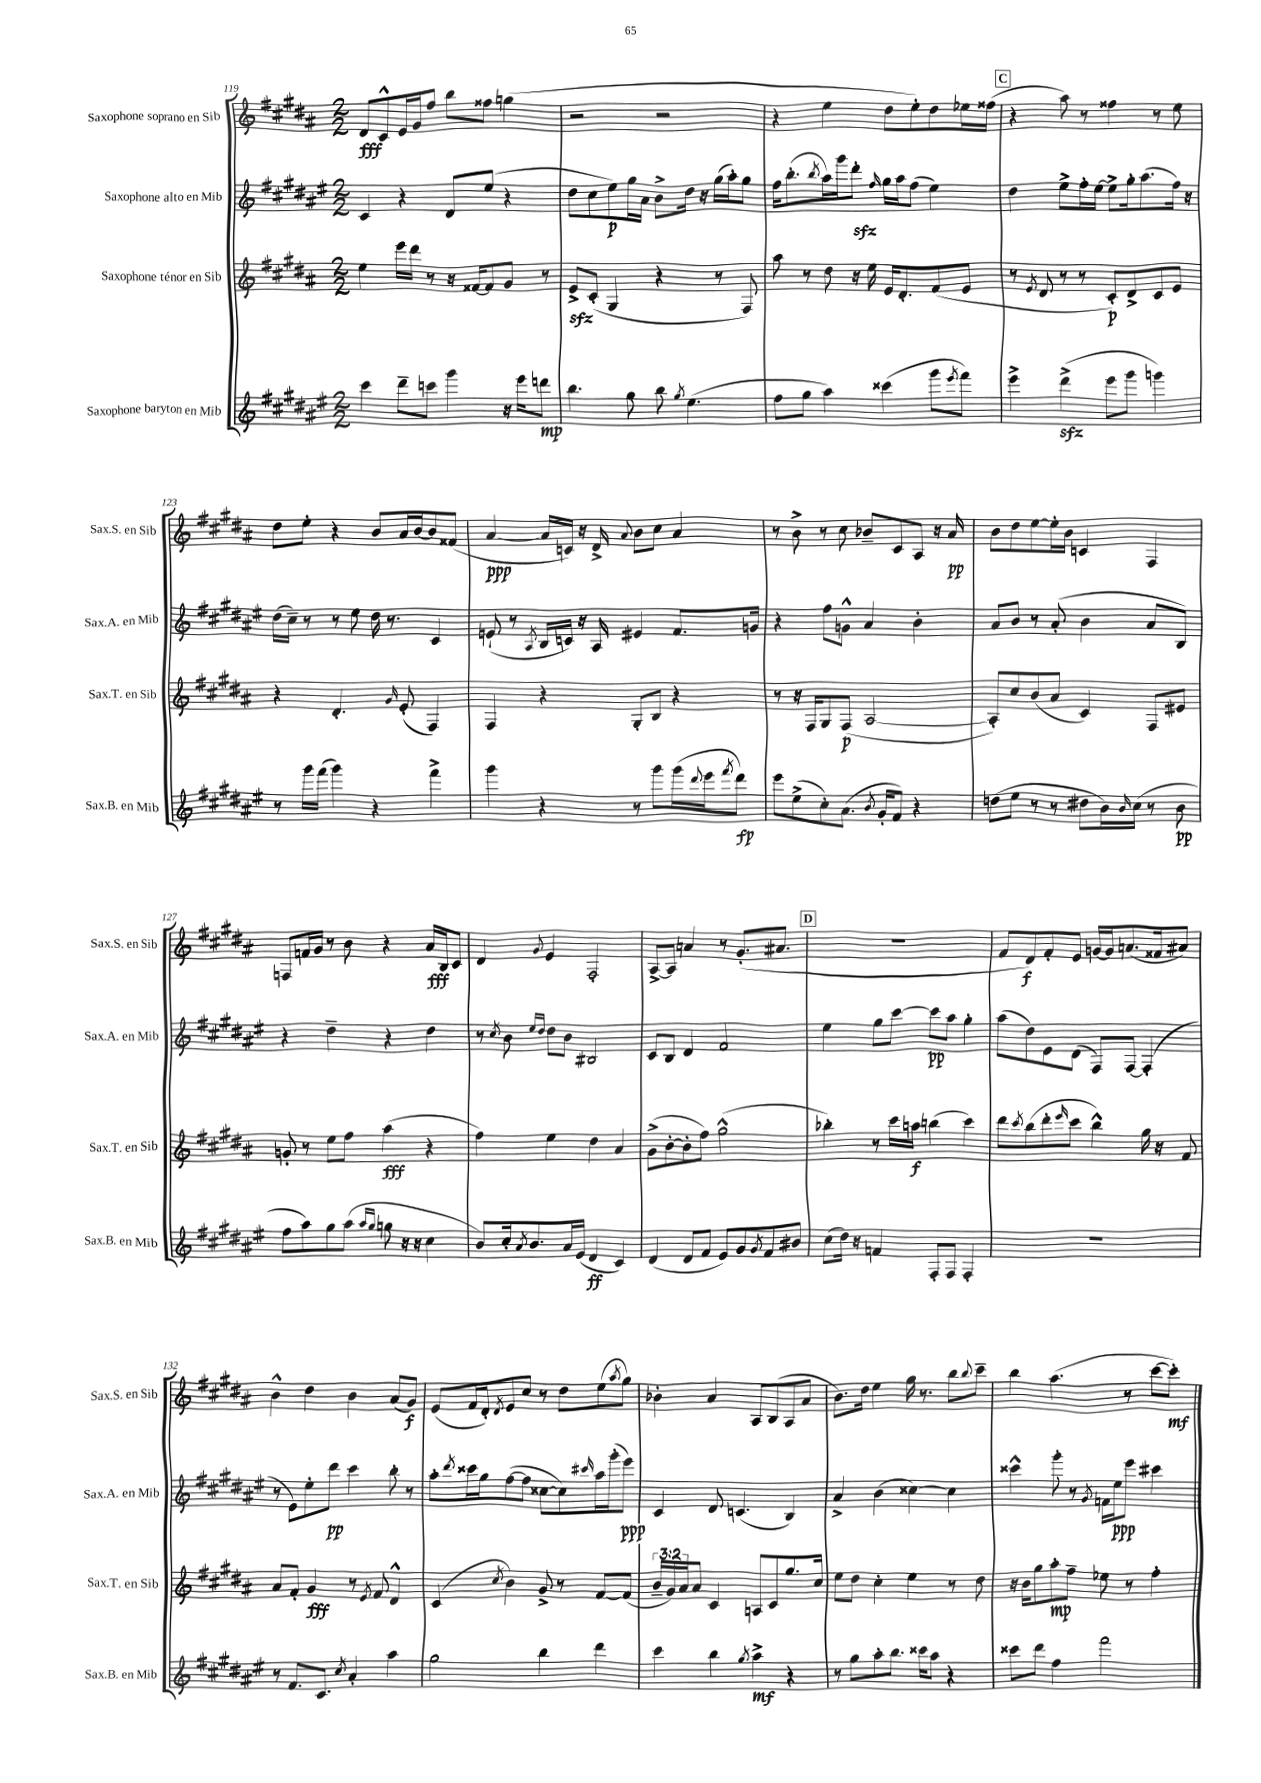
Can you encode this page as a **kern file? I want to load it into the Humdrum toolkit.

**kern	**dynam	**kern	**dynam	**kern	**dynam	**kern	**dynam
*part4	*part4	*part3	*part3	*part2	*part2	*part1	*part1
*staff4	*staff4	*staff3	*staff3	*staff2	*staff2	*staff1	*staff1
*I"Saxophone baryton en Mib	*	*I"Saxophone ténor en Sib	*	*I"Saxophone alto en Mib	*	*I"Saxophone soprano en Sib	*
*I'Sax.B. en Mib	*	*I'Sax.T. en Sib	*	*I'Sax.A. en Mib	*	*I'Sax.S. en Sib	*
*clefG2	*	*clefG2	*	*clefG2	*	*clefG2	*
*k[f#c#g#d#a#e#]	*	*k[f#c#g#d#a#]	*	*k[f#c#g#d#a#e#]	*	*k[f#c#g#d#a#]	*
*M2/2	*	*M2/2	*	*M2/2	*	*M2/2	*
=119	=119	=119	=119	=119	=119	=119	=119
4ccc#\	.	4ee\	.	4c#/	.	8d#/L	fff
.	.	.	.	.	.	8c#^^/	.
8ddd#~\L	.	16eee\LL	.	4r	.	16e/L	.
.	.	16ddd#\JJ	.	.	.	16g#/J	.
8cccn\J	.	8r	.	.	.	8ff#/J	.
4ggg#\	.	16r	.	8d#/L	.	8bb\L	.
.	.	[16f##X/KL	.	.	.	.	.
.	.	8f##/]	.	(8ee#/J	.	8ff##X\J	.
16r	.	8g#/J	.	4r	.	(4ggn\	.
16eee#\KL	.	.	.	.	.	.	.
8dddn\J	mp	8r	.	.	.	.	.
=120	=120	=120	=120	=120	=120	=120	=120
4.bb\	.	8ezz^/L	.	8dd#\L	.	2r	.
.	.	(8c#'/J	.	8cc#\	.	.	.
.	.	4G#/	.	8ee#\)	p	.	.
8gg#\	.	.	.	16gg#\L	.	.	.
.	.	.	.	16a#\JJ	.	.	.
8bb\	.	4r	.	8b^\L	.	2r	.
8qgg#/	.	.	.	.	.	.	.
(4.ee#\	.	.	.	16dd#\Jk	.	.	.
.	.	.	.	16r	.	.	.
.	.	8r	.	(16gg#\LL	.	.	.
.	.	.	.	16aa#'\J)	.	.	.
.	.	8F#/)	.	8gg#\J	.	.	.
=121	=121	=121	=121	=121	=121	=121	=121
8ff#\L	.	8aa#\	.	16ff#\KL	.	4r	.
.	.	.	.	(8.bb'\	.	.	.
8gg#\J	.	8r	.	.	.	.	.
.	.	.	.	8qbb/	.	.	.
4aa#\)	.	8dd#\	.	16aa#\L)	.	4ee\	.
.	.	.	.	16ggg#\J	.	.	.
.	.	16r	.	8ddd#zz'\J	.	.	.
.	.	16ee\	.	.	.	.	.
.	.	.	.	16qqff#/	.	.	.
(4ccc##X\	.	16e/KL	.	16gg#\LL	.	8dd#\L	.
.	.	8.d#'/	.	16aa#\J	.	.	.
.	.	.	.	(8ff#\J	.	8ee'\)	.
8ggg#\L	.	(8f#/	.	4ee#\)	.	8dd#\	.
8qeee#/	.	.	.	.	.	.	.
8fff#\J)	.	8e/J	.	.	.	16ee-X\L	.
.	.	.	.	.	.	(16ff##X\JJ	.
!!LO:REH:place=s1:t=C
=122	=122	=122	=122	=122	=122	=122	=122
4eee#^\	.	8r	.	4dd#\	.	4r	.
.	.	8qe/	.	.	.	.	.
.	.	8d#/	.	.	.	.	.
(4ddd#zz^\	.	8r	.	8ee#^\L	.	8aa#\)	.
.	.	8r	.	16ff#'\L	.	8r	.
.	.	.	.	[16ee#\JJ	.	.	.
8eee#\L	.	8c#'/L)	p	8ee#^\L]	.	4ff##X\	.
8ggg#\J	.	8d#^/	.	16gg#'\k	.	.	.
.	.	.	.	(8.aa#\	.	.	.
4gggn\)	.	8c#/	.	.	.	8r	.
.	.	8e/J	.	16ff#\Jk)	.	8ee\	.
.	.	.	.	16r	.	.	.
!!LO:LB:g=z
=123	=123	=123	=123	=123	=123	=123	=123
8r	.	4r	.	(16dd#\LL	.	8dd#\L	.
.	.	.	.	16cc#~\JJ)	.	.	.
16ggg#\LL	.	.	.	8r	.	8ee'\J	.
(16fff#\JJ	.	.	.	.	.	.	.
4ggg#\)	.	4.d#'/	.	8r	.	4r	.
.	.	.	.	8ee#\	.	.	.
4r	.	.	.	16dd#\	.	8b/L	.
.	.	.	.	8.r	.	.	.
.	.	16qqg#/	.	.	.	.	.
.	.	(8e'/	.	.	.	16a#/L	.
.	.	.	.	.	.	[16b/J	.
4fff#^\	.	4F#/)	.	4c#/	.	8b/]	.
.	.	.	.	.	.	(8f##X/J	.
=124	=124	=124	=124	=124	=124	=124	=124
4ggg#\	.	4F#/	.	(8en`/	.	[4a#/	ppp
.	.	.	.	8r	.	.	.
.	.	.	.	8qA#/	.	.	.
4r	.	4r	.	16B/LL	.	16a#/LL]	.
.	.	.	.	16cn/JJ)	.	16cn/JJ)	.
.	.	.	.	16r	.	16r	.
.	.	.	.	16A#/	.	16d#^/	.
.	.	.	.	.	.	8qqa#/	.
8r	.	8G#'/L	.	4e#X/	.	8b\L	.
8ggg#\L	.	8B/J	.	.	.	8cc#\J	.
(16ggg#\L	.	4r	.	8.f#/L	.	4a#/	.
8qqddd#/	.	.	.	.	.	.	.
16eee#\J	.	.	.	.	.	.	.
8qfff#/	.	.	.	.	.	.	.
8ddd#\J)	fp	.	.	.	.	.	.
.	.	.	.	16gn/Jk	.	.	.
=125	=125	=125	=125	=125	=125	=125	=125
8eee#\L	.	8r	.	4r	.	8r	.
(8ee#^\	.	16r	.	.	.	8b^\	.
.	.	16F#/KL	.	.	.	.	.
8cc#'\)	.	8G#/	.	8ff#\L	.	8r	.
(8.a#\J	.	(8F#/J	p	8gn^^\J	.	8cc#\	.
.	.	[2A#/	.	4a#/	.	8b-X~/L	.
8qb/	.	.	.	.	.	.	.
16g#'/KL	.	.	.	.	.	.	.
8f#/J)	.	.	.	.	.	8c#/	.
4r	.	.	.	4b'\	.	8A#/J	.
.	.	.	.	.	.	16r	.
.	.	.	.	.	.	16a#/	pp
=126	=126	=126	=126	=126	=126	=126	=126
(8ddn\L	.	8A#'/L])	.	8a#/L	.	8b\L	.
8ee#\J	.	8cc#/	.	8b/J	.	8dd#\	.
8r	.	(8b/	.	8r	.	[8ee\	.
8r	.	8a#/J	.	(8a#'/	.	16ee'\L]	.
.	.	.	.	.	.	16b\JJ	.
8dd#X\L	.	4c#/)	.	4b\	.	4cn/	.
16b\L)	.	.	.	.	.	.	.
16qqb/	.	.	.	.	.	.	.
(16cc#\JJ	.	.	.	.	.	.	.
8r	.	8F#/L	.	8a#/L	.	4F#/	.
8b\	pp	8e#X/J	.	8B/J)	.	.	.
!!LO:LB:g=z
=127	=127	=127	=127	=127	=127	=127	=127
8ff#\L	.	8gn'/	.	4r	.	8Fn/L	.
8aa#\)	.	8r	.	.	.	16fn/L	.
.	.	.	.	.	.	16g#/JJ	.
8gg#\	.	8ee\L	.	4dd#~\	.	8r	.
(8aa#\J	.	8ff#\J	.	.	.	8b\	.
16qqaa#/LL	.	.	.	.	.	.	.
16qqgg#/JJ	.	.	.	.	.	.	.
8ggn\	.	(4aa#\	fff	4r	.	4r	.
16r	.	.	.	.	.	.	.
16r	.	.	.	.	.	.	.
4cc#\	.	4r	.	4dd#\	.	16a#/LL	fff
.	.	.	.	.	.	16B/J	.
.	.	.	.	.	.	8c#/J	.
=128	=128	=128	=128	=128	=128	=128	=128
8b/L)	.	4ff#\)	.	8r	.	4d#/	.
.	.	.	.	8qcc#/	.	.	.
16cc#'/k	.	.	.	8b\	.	.	.
8qa#/	.	.	.	.	.	.	.
8.b/	.	.	.	.	.	.	.
.	.	.	.	16qqee#/LL	.	.	.
.	.	.	.	16qqdd#/JJ	.	8qqg#/	.
.	.	4ee\	.	8dd#\L	.	4e/	.
16a#/L	.	.	.	8b\J	.	.	.
(16e#/JJ	.	.	.	.	.	.	.
4d#/	ff	4dd#\	.	2B#X/	.	2F#'/	.
4c#/)	.	4a#/	.	.	.	.	.
=129	=129	=129	=129	=129	=129	=129	=129
(4d#/	.	(8g#^\L	.	8c#/L	.	[8A#^/L	.
.	.	[8b'\	.	8B/J	.	8A#/J]	.
8d#/L	.	8b'\]	.	4d#/	.	4an/	.
8f#/J	.	8ff#\J)	.	.	.	.	.
8e#/L)	.	(2gg#^^\	.	2f#/	.	8r	.
8g#/	.	.	.	.	.	(8.g#'/L	.
8qg#/	.	.	.	.	.	.	.
8f#/	.	.	.	.	.	.	.
.	.	.	.	.	.	8.a#X/J	.
8b#X/J	.	.	.	.	.	.	.
!!LO:REH:place=s1:t=D
=130	=130	=130	=130	=130	=130	=130	=130
(8cc#\L	.	4bb-X'\)	.	4ee#\	.	1r	.
16dd#\Jk)	.	.	.	.	.	.	.
16r	.	.	.	.	.	.	.
4fn/	.	8r	.	8gg#\L	.	.	.
.	.	16ccc#\LL	.	[8ccc#\J	.	.	.
.	.	16aan\JJ	f	.	.	.	.
8F#'/L	.	(4bbn\	.	8ccc#\L]	pp	.	.
8F#/J	.	.	.	8aa#\J	.	.	.
4F#'/	.	4ccc#\)	.	4gg#'\	.	.	.
=131	=131	=131	=131	=131	=131	=131	=131
1r	.	8ddd#\L	.	(8aa#\L	.	8f#/L	.
.	.	8qccc#/	.	.	.	.	.
.	.	(8bb\	.	8dd#\)	.	8d#/)	f
.	.	8ddd#'\	.	8e#\	.	8f#'/	.
.	.	16qqeee/	.	.	.	.	.
.	.	8ccc#\J	.	(8d#\J	.	8e/J	.
.	.	4bb^^\)	.	8F#/L)	.	[16gn/LL	.
.	.	.	.	.	.	16g/J]	.
.	.	.	.	[8F#/J	.	(8.an/	.
.	.	16gg#\	.	(4F#'/]	.	.	.
.	.	16r	.	.	.	16f##X/k	.
.	.	8f#/	.	.	.	8a#X/J)	.
!!LO:LB:g=z
=132	=132	=132	=132	=132	=132	=132	=132
8r	.	8a#/L	.	8r	.	4b^^\	.
8.f#/L	.	8f#'/J	.	8e#\L)	.	.	.
.	.	4g#/	fff	8ee#'\	.	4dd#\	.
8.c#/J	.	.	.	.	.	.	.
.	.	.	.	8ddd#\J	pp	.	.
8qcc#/	.	.	.	.	.	.	.
4a#'/	.	8r	.	4ccc#\	.	4b\	.
.	.	8qe/	.	.	.	.	.
.	.	8f#/	.	.	.	.	.
4aa#\	.	4d#^^/	.	8bb'\	.	(8a#/L	.
.	.	.	.	8r	.	8g#/J)	f
=133	=133	=133	=133	=133	=133	=133	=133
2gg#\	.	(4c#/	.	8aa#'\L	.	(8e/L	.
.	.	.	.	8qddd#/	.	.	.
.	.	.	.	16ccc##X\L	.	16f#/L	.
.	.	.	.	16gg#\J	.	16d#'/J)	.
.	.	8qcc#/	.	.	.	8qd#/	.
.	.	4b\)	.	([8ff#\	.	8e/	.
.	.	.	.	8ff#\J]	.	8cc#/J	.
4bb\	.	8g#^/	.	[8cc##X\L	.	8r	.
.	.	8r	.	8cc##\])	.	8dd#\L	.
.	.	.	.	16qqccc#X/	.	.	.
4ddd#\	.	[8f#/L	.	16aa#\L	.	(8ee\	.
.	.	.	.	(16ggg#'\J	.	.	.
.	.	.	.	.	.	8qaa#/	.
.	.	(8f#/J]	.	8eee#\J)	ppp	8gg#\J)	.
=134	=134	=134	=134	=134	=134	=134	=134
4ccc#\	.	24b~/LL	.	4c#/	.	4b-X'\	.
.	.	24g#/)	.	.	.	.	.
.	.	24a#/J	.	.	.	.	.
.	.	8a#/J	.	.	.	.	.
4bb\	.	4c#/	.	8d#/	.	4a#/	.
.	.	.	.	(4.cn/	.	.	.
8qgg#/	.	.	.	.	.	.	.
4aa#^\	mf	8An/L	.	.	.	8A#/L	.
.	.	8c#/	.	.	.	(8B/	.
4r	.	8.gg#/	.	4B/)	.	8A#/	.
.	.	.	.	.	.	8a#/J	.
.	.	16cc#/Jk	.	.	.	.	.
=135	=135	=135	=135	=135	=135	=135	=135
8r	.	8ee\L	.	4a#^/	.	8.b\L)	.
8gg#\L	.	8dd#\J	.	.	.	.	.
.	.	.	.	.	.	16dd#\Jk	.
8aa#'\	.	4cc#'\	.	(4b\	.	4ee\	.
8.bb\J	.	.	.	.	.	.	.
.	.	4ee\	.	[4cc##X\)	.	16gg#\	.
16ccc##X\KL	.	.	.	.	.	8.r	.
8aa#\J	.	.	.	.	.	.	.
4r	.	8r	.	4cc##\]	.	8bb\L	.
.	.	.	.	.	.	8qqbb/	.
.	.	8dd#\	.	.	.	8ccc#~\J	.
=136	=136	=136	=136	=136	=136	=136	=136
8ccc##X\L	.	16r	.	4ccc##X^^\	.	4bb\	.
.	.	16b\KL	.	.	.	.	.
8ddd#\J	.	8gg#\	.	.	.	.	.
4ff#\	.	8aa#'\	mp	8ggg#'\	.	(4.aa#\	.
.	.	8ff#~\J	.	8r	.	.	.
.	.	.	.	8qg#/	.	.	.
2fff#\	.	8ee-X\	.	16fn\LL	.	.	.
.	.	.	.	16ee#\J	ppp	.	.
.	.	8r	.	8eee#\J	.	8r	.
.	.	4ff#'\	.	4ccc#X\	.	[8ccc#\L	.
.	.	.	.	.	.	8ccc#'\J])	mf
==	==	==	==	==	==	==	==
*-	*-	*-	*-	*-	*-	*-	*-
